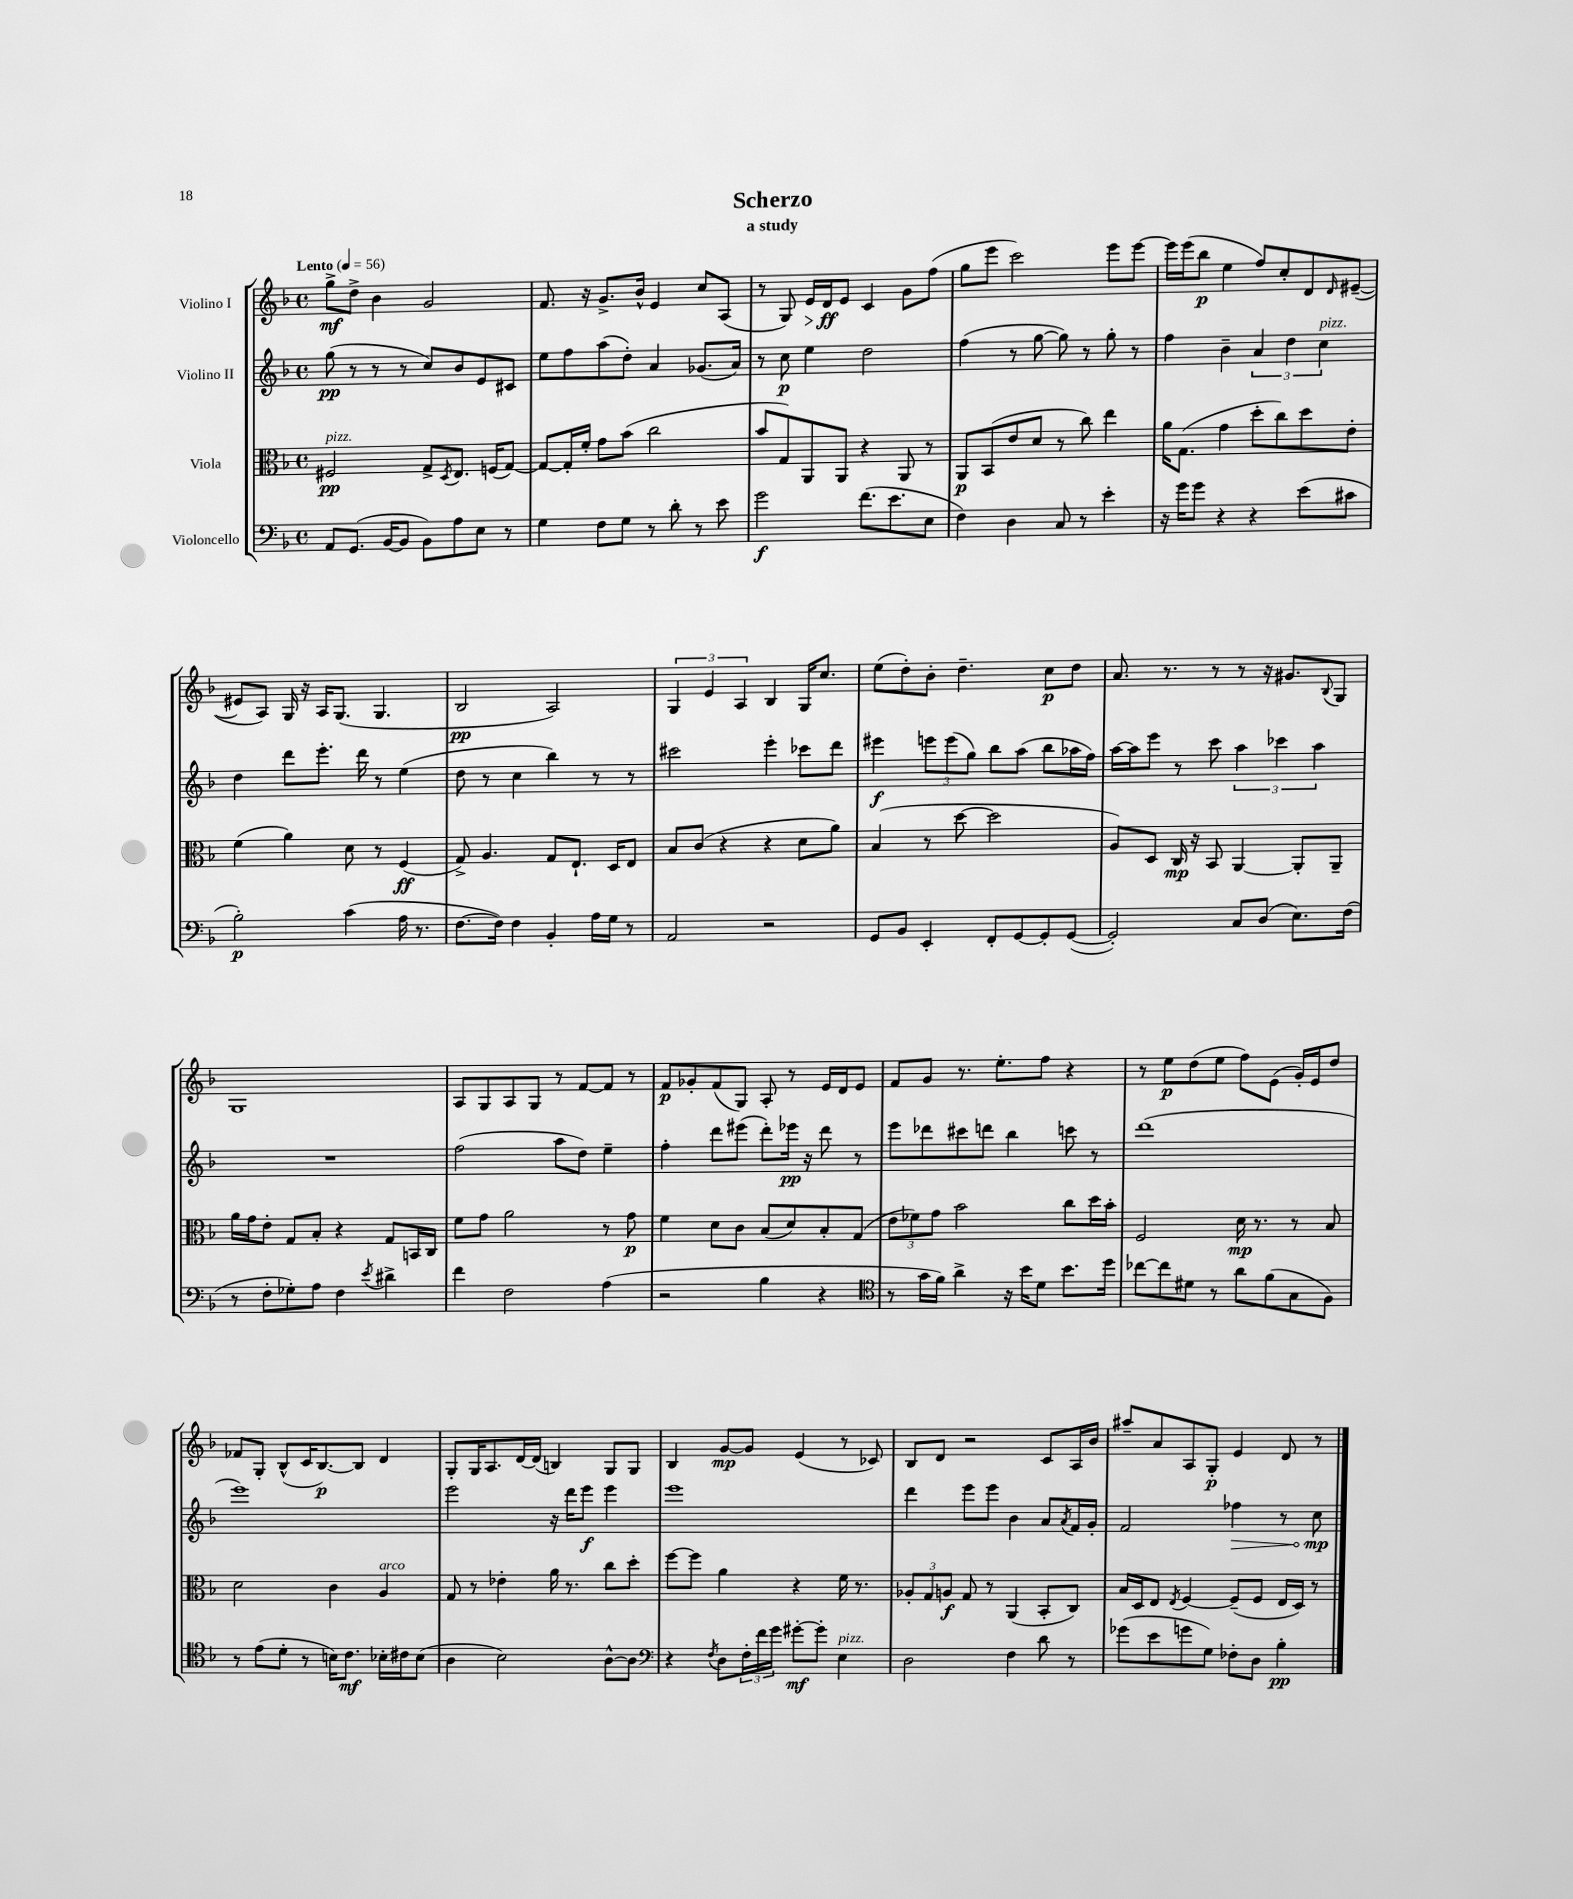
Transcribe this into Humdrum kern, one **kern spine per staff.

**kern	**dynam	**kern	**dynam	**kern	**dynam	**kern	**dynam
*part4	*part4	*part3	*part3	*part2	*part2	*part1	*part1
*staff4	*staff4	*staff3	*staff3	*staff2	*staff2	*staff1	*staff1
*I"Violoncello	*	*I"Viola	*	*I"Violino II	*	*I"Violino I	*
*clefF4	*	*clefC3	*	*clefG2	*	*clefG2	*
*k[b-]	*	*k[b-]	*	*k[b-]	*	*k[b-]	*
*M4/4	*	*M4/4	*	*M4/4	*	*M4/4	*
*met(c)	*	*met(c)	*	*met(c)	*	*met(c)	*
*MM56	*	*MM56	*	*MM56	*	*MM56	*
=1	=1	=1	=1	=1	=1	=1	=1
!	!	!	!	!	!	!LO:TX:a:B:t=Lento	!
!	!	!LO:TX:a:i:t=pizz.	!	!	!	!	!
8AA/L	.	2F#X/	pp	(8gg\	pp	8gg^\L	mf
(8.GG/J	.	.	.	8r	.	8dd^\J	.
.	.	.	.	8r	.	4b-\	.
[16BB-/KL	.	.	.	.	.	.	.
8BB-/J]	.	.	.	8r	.	.	.
8BB-\L)	.	8G^/L	.	8cc/L)	.	2g/	.
.	.	8qD/	.	.	.	.	.
8A\	.	8.E/J	.	8b-/	.	.	.
8E\J	.	.	.	8e/	.	.	.
.	.	(16Fn/KL	.	.	.	.	.
8r	.	[8G/J)	.	8c#X/J	.	.	.
=2	=2	=2	=2	=2	=2	=2	=2
4G\	.	8G/L_	.	8ee\L	.	8.f/	.
.	.	16G'/L]	.	8ff\	.	.	.
.	.	16f'/JJ	.	.	.	16r	.
8F\L	.	8g\L	.	(8aa\	.	8.g^/L	.
8G\J	.	(8b-\J	.	8dd'\J)	.	.	.
.	.	.	.	.	.	16b-^^/Jk	.
8r	.	2cc\	.	4a/	.	4e/	.
8d'\	.	.	.	.	.	.	.
8r	.	.	.	(8.g-X/L	.	8cc/L	.
8e\	.	.	.	.	.	(8A/J	.
.	.	.	.	16a/Jk)	.	.	.
=3	=3	=3	=3	=3	=3	=3	=3
2g\	f	8b-/L	.	8r	.	8r	.
.	.	8G/)	.	8cc\	p	8G/)	.
!	!	!	!	!	!	!	!LO:HP:b
.	.	8AA/	.	4ee\	.	16e/LL	>
.	.	.	.	.	.	16d/J	ff
.	.	8AA/J	.	.	.	8e/J	]
(8.f\L	.	4r	.	2dd\	.	4c/	.
8.e\	.	.	.	.	.	.	.
.	.	8AA/	.	.	.	8g\L	.
8E\J	.	8r	.	.	.	(8ff\J	.
=4	=4	=4	=4	=4	=4	=4	=4
4F\)	.	8AA/L	p	(4ff\	.	8gg\L	.
.	.	(8BB-/	.	.	.	8eee\J	.
4D\	.	8e/	.	8r	.	2ccc\)	.
.	.	8d/J	.	[8gg\	.	.	.
8C/	.	8r	.	8gg\])	.	.	.
8r	.	8cc\)	.	8r	.	.	.
4e'\	.	4ee\	.	8gg'\	.	8eee\L	.
.	.	.	.	8r	.	[8eee\J	.
=5	=5	=5	=5	=5	=5	=5	=5
16r	.	16a\KL	.	4ff\	.	16eee\LL]	.
16g\KL	.	(8.G\J	.	.	.	(16eee\J	.
8g\J	.	.	.	.	.	8bb-\J	p
4r	.	4g\	.	4b-~\	.	4ee\	.
4r	.	8dd'\L	.	6a/	.	8ff/L)	.
.	.	8cc\)	.	.	.	8cc'/	.
.	.	.	.	6dd\	.	.	.
(8e\L	.	8dd\	.	.	.	8d/	.
!	!	!	!	!LO:TX:a:i:t=pizz.	!	!	!
.	.	.	.	6cc\	.	.	.
.	.	.	.	.	.	16qqd/	.
8c#X\J	.	8e'\J	.	.	.	([8e#X~/J	.
!!LO:LB:g=z
=6	=6	=6	=6	=6	=6	=6	=6
2B-'\)	p	(4f\	.	4dd\	.	8e#X/L]	.
.	.	.	.	.	.	8A/J)	.
.	.	4a\)	.	8ddd\L	.	16G/	.
.	.	.	.	.	.	16r	.
.	.	.	.	8.eee'\J	.	16A/KL	.
.	.	.	.	.	.	(8.G/J	.
(4c\	.	8d\	.	.	.	.	.
.	.	.	.	16ddd\	.	.	.
.	.	8r	.	8r	.	4.G/	.
16A\	.	(4F/	ff	(4ee\	.	.	.
8.r	.	.	.	.	.	.	.
=7	=7	=7	=7	=7	=7	=7	=7
[8.F\L	.	8G^/)	.	8dd\	.	2B-/	pp
.	.	4.A/	.	8r	.	.	.
16F\Jk])	.	.	.	.	.	.	.
4F\	.	.	.	4cc\	.	.	.
4BB-'/	.	8G/L	.	4bb-\)	.	2A/)	.
.	.	8.E`/J	.	.	.	.	.
16A\LL	.	.	.	8r	.	.	.
16G\JJ	.	16D/KL	.	.	.	.	.
8r	.	8E/J	.	8r	.	.	.
=8	=8	=8	=8	=8	=8	=8	=8
2AA/	.	8B-/L	.	2ccc#X\	.	6G/	.
.	.	(8c/J	.	.	.	.	.
.	.	.	.	.	.	6e/	.
.	.	4r	.	.	.	.	.
.	.	.	.	.	.	6A/	.
2r	.	4r	.	4eee'\	.	4B-/	.
.	.	8d\L	.	8ccc-X\L	.	16G/KL	.
.	.	.	.	.	.	8.cc/J	.
.	.	8a\J)	.	8ddd\J	.	.	.
=9	=9	=9	=9	=9	=9	=9	=9
8GG/L	.	(4B-/	.	4eee#X\	f	(8ee\L	.
8BB-/J	.	.	.	.	.	8dd'\)	.
4EE'/	.	8r	.	12eeen\L	.	8b-'\J	.
.	.	.	.	(12eee\	.	.	.
.	.	[8dd\	.	.	.	4.dd~\	.
.	.	.	.	12gg\J)	.	.	.
8FF'/L	.	2dd\]	.	8bb-\L	.	.	.
[8GG/	.	.	.	(8aa\J	.	.	.
8GG'/]	.	.	.	8bb-\L	.	8cc\L	p
([8GG/J	.	.	.	16aa-X\L	.	8dd\J	.
.	.	.	.	16ff\JJ)	.	.	.
=10	=10	=10	=10	=10	=10	=10	=10
2GG'/])	.	8A/L)	.	[16aa\LL	.	8.a/	.
.	.	.	.	16aa\J]	.	.	.
.	.	8D/J	.	8eee\J	.	.	.
.	.	.	.	.	.	8.r	.
.	.	16C/	mp	8r	.	.	.
.	.	16r	.	.	.	.	.
.	.	8BB-/	.	8ccc\	.	8r	.
8C/L	.	[4AA/	.	6aa\	.	8r	.
(8D/J	.	.	.	.	.	16r	.
.	.	.	.	6ccc-X\	.	.	.
.	.	.	.	.	.	8.g#X/L	.
8.E\L)	.	8AA'/L]	.	.	.	.	.
.	.	.	.	6aa\	.	.	.
.	.	.	.	.	.	8qqB-/	.
.	.	8AA~/J	.	.	.	8G/J	.
(16F\Jk	.	.	.	.	.	.	.
!!LO:LB:g=z
=11	=11	=11	=11	=11	=11	=11	=11
8r	.	16a\LL	.	1r	.	1G	.
.	.	16g\J	.	.	.	.	.
8F'\L	.	8e'\J	.	.	.	.	.
8G-X'\)	.	8G/L	.	.	.	.	.
8A\J	.	8B-'/J	.	.	.	.	.
4F\	.	4r	.	.	.	.	.
8qe/	.	.	.	.	.	.	.
4d#X^\	.	8G/L	.	.	.	.	.
.	.	16BBn/L	.	.	.	.	.
.	.	16C/JJ	.	.	.	.	.
=12	=12	=12	=12	=12	=12	=12	=12
4f\	.	8f\L	.	(2ff\	.	8A/L	.
.	.	8g\J	.	.	.	8G/	.
2F\	.	2a\	.	.	.	8A/	.
.	.	.	.	.	.	8G/J	.
.	.	.	.	8aa\L	.	8r	.
.	.	.	.	8dd\J)	.	[8f/L	.
(4A\	.	8r	.	4ee~\	.	8f/J]	.
.	.	8g\	p	.	.	8r	.
=13	=13	=13	=13	=13	=13	=13	=13
2r	.	4f\	.	4ff'\	.	8f/L	p
.	.	.	.	.	.	8g-X'/	.
.	.	8d\L	.	8ddd\L	.	(8f/	.
.	.	8c\J	.	(8eee#X\J	.	8G/J)	.
4B-\	.	(8B-/L	.	8ddd'\L)	.	8A'/	.
.	.	8d/)	.	16eee-X\Jk	pp	8r	.
.	.	.	.	16r	.	.	.
4r	.	8B-'/	.	8ddd\	.	16e/LL	.
.	.	.	.	.	.	16d/J	.
.	.	(8G/J	.	8r	.	8e/J	.
=14	=14	=14	=14	=14	=14	=14	=14
*clefC4	*	*	*	*	*	*	*
8r	.	12e\L	.	8eee\L	.	8f/L	.
.	.	12f-X\)	.	.	.	.	.
16g\LL	.	.	.	8ddd-X\	.	8g/J	.
.	.	12g\J	.	.	.	.	.
16f\JJ)	.	.	.	.	.	.	.
4a^\	.	2b-\	.	8ccc#X\	.	8.r	.
.	.	.	.	8dddn\J	.	.	.
.	.	.	.	.	.	8.ee'\L	.
16r	.	.	.	4bb-\	.	.	.
16b-\KL	.	.	.	.	.	.	.
8d\J	.	.	.	.	.	8ff\J	.
8.b-\L	.	8cc\L	.	8cccn\	.	4r	.
.	.	16dd\L	.	8r	.	.	.
16dd\Jk	.	16b-'\JJ	.	.	.	.	.
=15	=15	=15	=15	=15	=15	=15	=15
[8cc-X\L	.	2F/	.	(1ddd	.	8r	.
8cc-\]	.	.	.	.	.	8ee\L	p
8d#X\J	.	.	.	.	.	(8dd\	.
8r	.	.	.	.	.	8ee\J	.
8a\L	.	16d\	mp	.	.	8ff\L)	.
.	.	8.r	.	.	.	.	.
(8f\	.	.	.	.	.	(8e\J	.
8G\	.	8r	.	.	.	16g'/LL)	.
.	.	.	.	.	.	16e/J	.
8F\J)	.	8B-/	.	.	.	8dd/J	.
!!LO:LB:g=z
=16	=16	=16	=16	=16	=16	=16	=16
8r	.	2d\	.	1eee)	.	8f-X/L	.
(8e\L	.	.	.	.	.	8G'/J	.
8d'\J	.	.	.	.	.	(8B-^^/L	.
8r	.	.	.	.	.	16c/K	.
.	.	.	.	.	.	[8.B-/)	p
16Bn\KL)	.	4c\	.	.	.	.	.
8.c\J	mf	.	.	.	.	.	.
.	.	.	.	.	.	8B-/J]	.
!	!	!LO:TX:a:i:t=arco	!	!	!	!	!
16B-X'\LL	.	4A/	.	.	.	4d/	.
16c#X\J	.	.	.	.	.	.	.
(8B-\J	.	.	.	.	.	.	.
=17	=17	=17	=17	=17	=17	=17	=17
4A\	.	8G/	.	2eee\	.	8G'/L	.
.	.	8r	.	.	.	16G/K	.
.	.	.	.	.	.	8.A/	.
2B-\)	.	4e-X'\	.	.	.	.	.
.	.	.	.	.	.	[16d/L	.
.	.	.	.	.	.	(16d/JJ]	.
.	.	16a\	.	16r	.	4Bn/)	.
.	.	8.r	.	16ddd\KL	.	.	.
.	.	.	.	8eee\J	f	.	.
[8A^^\L	.	8cc\L	.	4eee\	.	8G/L	.
8A\J]	.	8dd'\J	.	.	.	8G/J	.
=18	=18	=18	=18	=18	=18	=18	=18
*clefF4	*	*	*	*	*	*	*
4r	.	[8ff\L	.	1eee	.	4B-/	.
.	.	8ff\J]	.	.	.	.	.
8qF/	.	.	.	.	.	.	.
8D\L	.	4a\	.	.	.	[8g/L	mp
24F'\L	.	.	.	.	.	8g/J]	.
24f\	.	.	.	.	.	.	.
24g\JJ	.	.	.	.	.	.	.
[8g#X'\L	mf	4r	.	.	.	(4e/	.
8g#'\J]	.	.	.	.	.	.	.
!LO:TX:a:i:t=pizz.	!	!	!	!	!	!	!
4E\	.	16f\	.	.	.	8r	.
.	.	8.r	.	.	.	.	.
.	.	.	.	.	.	8c-X/)	.
=19	=19	=19	=19	=19	=19	=19	=19
2D\	.	12A-X'/L	.	4ddd\	.	8B-/L	.
.	.	12G/	.	.	.	.	.
.	.	.	.	.	.	8d/J	.
.	.	12An/J	f	.	.	.	.
.	.	8G/	.	8eee\L	.	2r	.
.	.	8r	.	8eee\J	.	.	.
4F\	.	(4AA/	.	4b-\	.	.	.
8d\	.	8BB-'/L	.	8a/L	.	8c/L	.
.	.	.	.	8qa/	.	.	.
8r	.	8C/J)	.	16f/L	.	16A/L	.
.	.	.	.	16g'/JJ	.	16b-/JJ	.
=20	=20	=20	=20	=20	=20	=20	=20
(8g-X\L	.	16B-/LL	.	2f/	.	8aa#X~/L	.
.	.	16D/J	.	.	.	.	.
8e\	.	8E/J	.	.	.	8a/	.
.	.	8qE/	.	.	.	.	.
8gn\	.	[4F/	.	.	.	8A/	.
8G\J)	.	.	.	.	.	8G'/J	p
!	!	!	!	!	!LO:HP:b	!	!
8F-X'\L	.	(8F~/L]	.	4ff-X\	>	4e/	.
8D\J	.	8F/J	.	.	.	.	.
4B-'\	pp	16E/LL	.	8r	.	8d/	.
.	.	16D/JJ)	.	.	.	.	.
.	.	8r	.	8cc\	mp	8r	.
.	.	.	.	.	]	.	.
==	==	==	==	==	==	==	==
*-	*-	*-	*-	*-	*-	*-	*-
